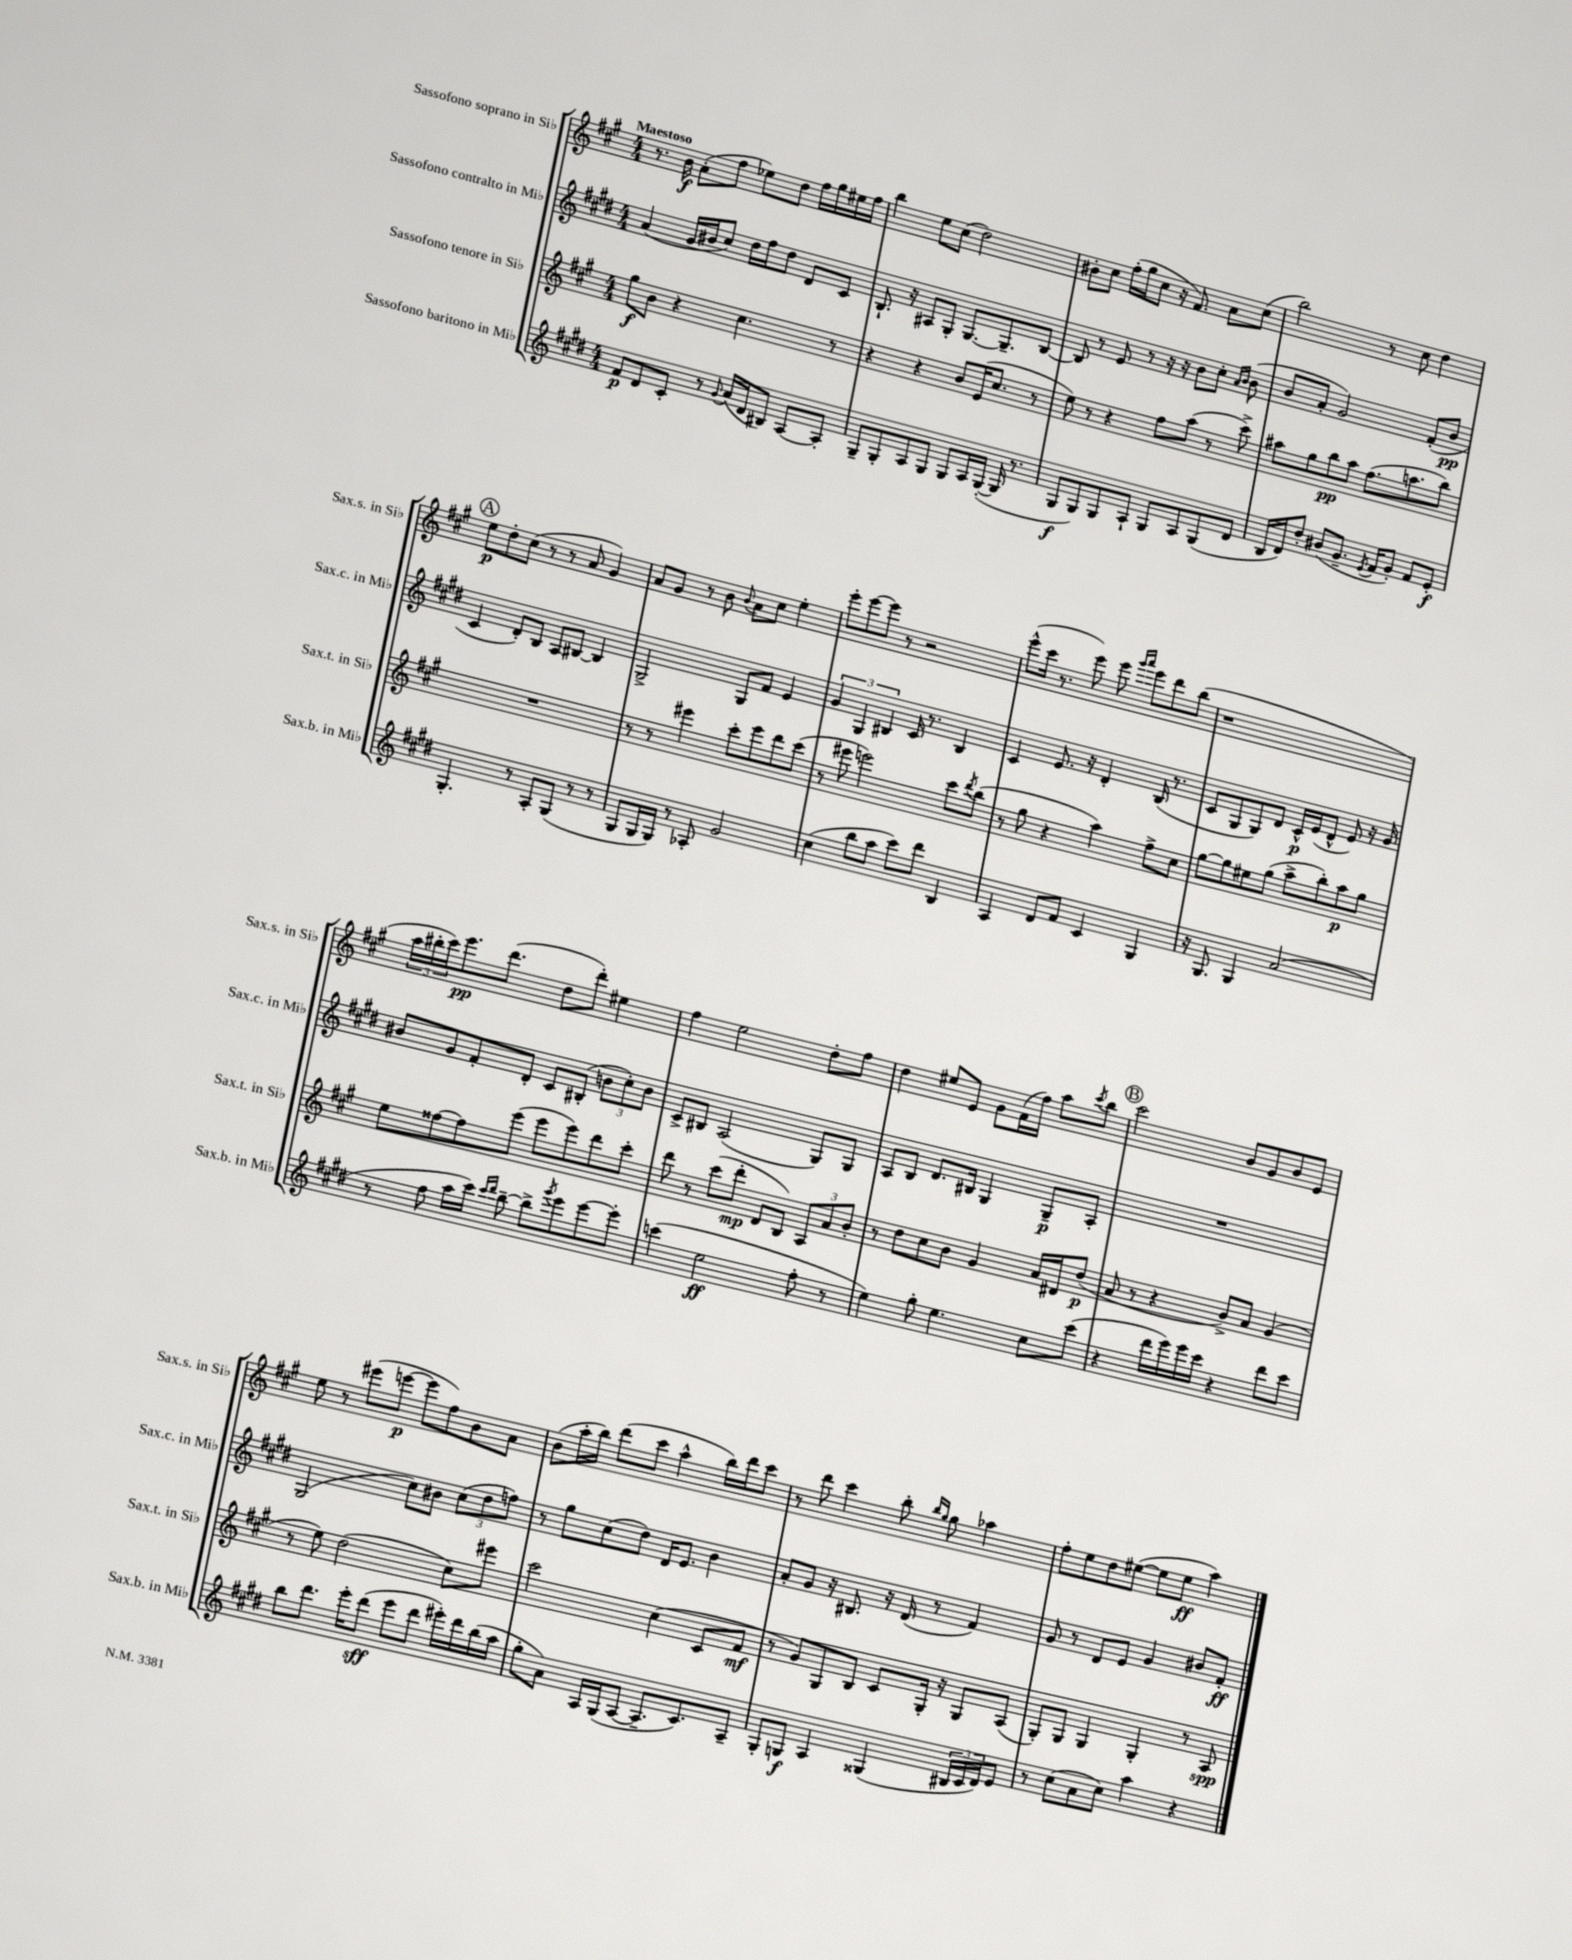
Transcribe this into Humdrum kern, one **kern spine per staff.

**kern	**kern	**kern	**kern
*staff4	*staff3	*staff2	*staff1
*clefG2	*clefG2	*clefG2	*clefG2
*k[f#c#g#d#]	*k[f#c#g#]	*k[f#c#g#d#]	*k[f#c#g#]
*M4/4	*M4/4	*M4/4	*M4/4
8f#	8gg#	(4a	8.r
8d#	8b	.	.
.	.	.	16b
8c#'	4r	16g#	(8a'
.	.	16b#	.
8r	.	8cc#)	8ff#
8qqg#	.	.	.
(16a	4.cc#	16dd#	8ee-)
16d#	.	16ff#	.
8B#)	.	8dd#	8dd
[8A	.	8d#	16ff#
.	.	.	16gg#
8A']	8r	8c#	16ee#
.	.	.	16ff#
=	=	=	=
8G#~	4r	8.B`	4bb
8G#'	.	.	.
.	.	16r	.
8A	4r	8A#	8ee
8G#	.	8G#'	(8cc#
8G#	8b	[8.G#	2dd)
16A	(16e	.	.
([16G#'	8.cc#	8.G#~]	.
16G#]	.	.	.
8.r	.	.	.
.	8r	[8B	.
=	=	=	=
8G#	8ee)	8B]	8b#'
8G#)	8r	8r	8cc#
8G#	4r	8e	(16ff#'
.	.	.	16gg#
8A`	.	8r	8cc#
8G#	8ff#	16r	16r
.	.	16r	8.f#)
8A	(8aa	8b	.
(8G#	8r	8cc#'	8a
.	.	16qqa	.
.	.	16qqb	.
8d#	8ccc#^)	(8b	(8cc#
=	=	=	=
16B	8aa#	8b	2bb)
16d#)	.	.	.
8dd#'	8gg#	8a'	.
(8b#	8bb	2g#)	.
8.g#~	8aa#	.	.
.	(8.ff#	.	8r
8qe	.	.	.
16f#	.	.	.
8g#')	.	.	8cc#
.	8.aa	.	.
8f#	.	(8f#'	4dd
8e'	8bb)	8b	.
=	=	=	=
4.G#'	1r	4c#	8ee
.	.	.	8dd'
.	.	8d#')	(8cc#
8r	.	8B	8r
8A'	.	8A	8r
(8G#	.	[8B#	8a
8r	.	4B#]	4g#)
8r	.	.	.
=	=	=	=
8G#	8r	2G#^	8a
16G#	8r	.	8g#
16G#)	.	.	.
8r	4eee#	.	8r
8A-'	.	.	8b
.	.	.	8qqb
2g#	8ccc#'	8G#	8a
.	8eee#	8f#	8cc#
.	8ddd	4e	4ee'
.	(8ccc#	.	.
=	=	=	=
(4cc#	8r	6g#	8eee'
.	8eee#	.	[8eee
.	.	6G#	.
8bb	2eee)	.	8eee]
.	.	6B#	.
8aa	.	.	8r
8ccc#)	.	16c#	2r
.	.	8.r	.
8ddd#	.	.	.
4B	8ccc#	4B#	.
.	8qddd	.	.
.	(8bb	.	.
=	=	=	=
4A	8r	4c#	(8eee^^
.	8gg#	.	16ccc#
.	.	.	8.r
8d#	4r	8.e	.
8f#	.	.	8eee)
.	.	16r	.
4c#	4aa)	4d#'	8eee
.	.	.	16qqggg#
.	.	.	16qqaaa
.	.	.	8eee
4G#	8ff#^	(16B	8ddd
.	.	8.r	.
.	8cc#	.	(8bb
=	=	=	=
16r	[8gg#	8c#	1r
8.G#	.	.	.
.	8gg#]	8G#	.
4G#	8ee#	8G#)	.
.	(8gg#	8d#	.
(2a	8aa^	16c#^^	.
.	.	(16e	.
.	8bb')	8d#^^	.
.	8aa	8e)	.
.	8gg#	16r	.
.	.	16g#	.
=	=	=	=
8r	8ee	8b#	24aa
.	.	.	24bb#'
.	.	.	24ccc#)
8ff#	[8ff##	8g#	8.eee
16aa	8ff##]	8f#'	.
16ccc#)	.	.	(8.ddd
16qqccc#	.	.	.
16qqddd#	.	.	.
[8bb~	(8eee	8d#'	.
8bb^]	8eee	8c#	8dd
8qggg#	.	.	.
8eee	8eee)	(8B#'	8ddd')
[8eee	8ddd	12b	4ee#
.	.	12cc#')	.
8eee']	8ccc#'	.	.
.	.	12b	.
=	=	=	=
(4ccc	8ddd	8c#^	4ff#
.	8r	8B#	.
2ee	(8ccc#	(2A	2ee
.	8ddd'	.	.
.	8d	.	.
.	8B)	.	.
8ff#'	12A	8G#)	8dd'
.	12a	.	.
8r	.	8G#	8ff#
.	12b'	.	.
=	=	=	=
4ee)	8r	8A	4dd
.	8dd	8B	.
8gg#'	8cc#	8.d#	8ee#
4.ee	8b	.	8e
.	.	16B#	.
.	4g#	4G#	8g#
.	.	.	(16f#
.	.	.	16ff#)
8cc#	16a	8G#~	8aa
.	16d#	.	.
.	.	.	8qccc#
(8ccc#	(8dd	8A'	8bb
=	=	=	=
4r	8a	1r	2ccc#
.	8r	.	.
16ddd#	4r	.	.
16eee)	.	.	.
16eee	.	.	.
16ccc#	.	.	.
4r	8b^)	.	8b
.	8a	.	8g#
8ddd#	(4g#	.	8b
8ccc#	.	.	8e
=	=	=	=
8bb	8r	(2G#	8ee
8.ddd#	8ee)	.	8r
.	(2dd	.	(8eee#
16eee'	.	.	.
(8ddd#	.	.	[8eee
8eee	.	8cc#)	8eee]
8ddd#	.	8b#	8ff#)
16eee#')	8cc#)	(12cc#	8b
16ddd#	.	.	.
.	.	12dd#	.
(16bb	8eee#	.	8a
.	.	12ff)	.
16aa	.	.	.
=	=	=	=
8gg#'	2ccc#	8r	(8b
8a)	.	8gg#	16aa'
.	.	.	16bb)
16A	.	(8cc#	(8ddd
(16G#	.	.	.
[8A	.	8dd#)	8ccc#
8.A~]	(4cc#	16d#	4aa^^
.	.	8.e	.
8.c#)	.	.	.
.	8c#	4b	16bb)
.	.	.	16ddd
8A~	8f#	.	8ccc#
=	=	=	=
8G#'	8r	8a'	8r
8G	8g#)	8g#	8ddd
4A	8G#	16r	4ccc#
.	.	8.B#	.
.	8B	.	.
(4G##	8c#	16r	8bb'
.	.	(16d#	.
.	.	.	16qqbb
.	.	.	16qqgg#
.	16G#'	8r	8gg#
.	16r	.	.
24B#	8G#	4f#)	4aa-
24c#	.	.	.
24d#)	.	.	.
8e	(8A	.	.
=	=	=	=
8r	8G#')	8g#	8ff#'
(8cc#	8G#	8r	8ee
8a	4G#	8d#	8dd
8cc#)	.	8e	([8ee#
4aa	4G#'	4g#	8ee#]
.	.	.	8ee#
4r	8r	8b#	4aa)
.	8A	8f#'	.
==	==	==	==
*-	*-	*-	*-
